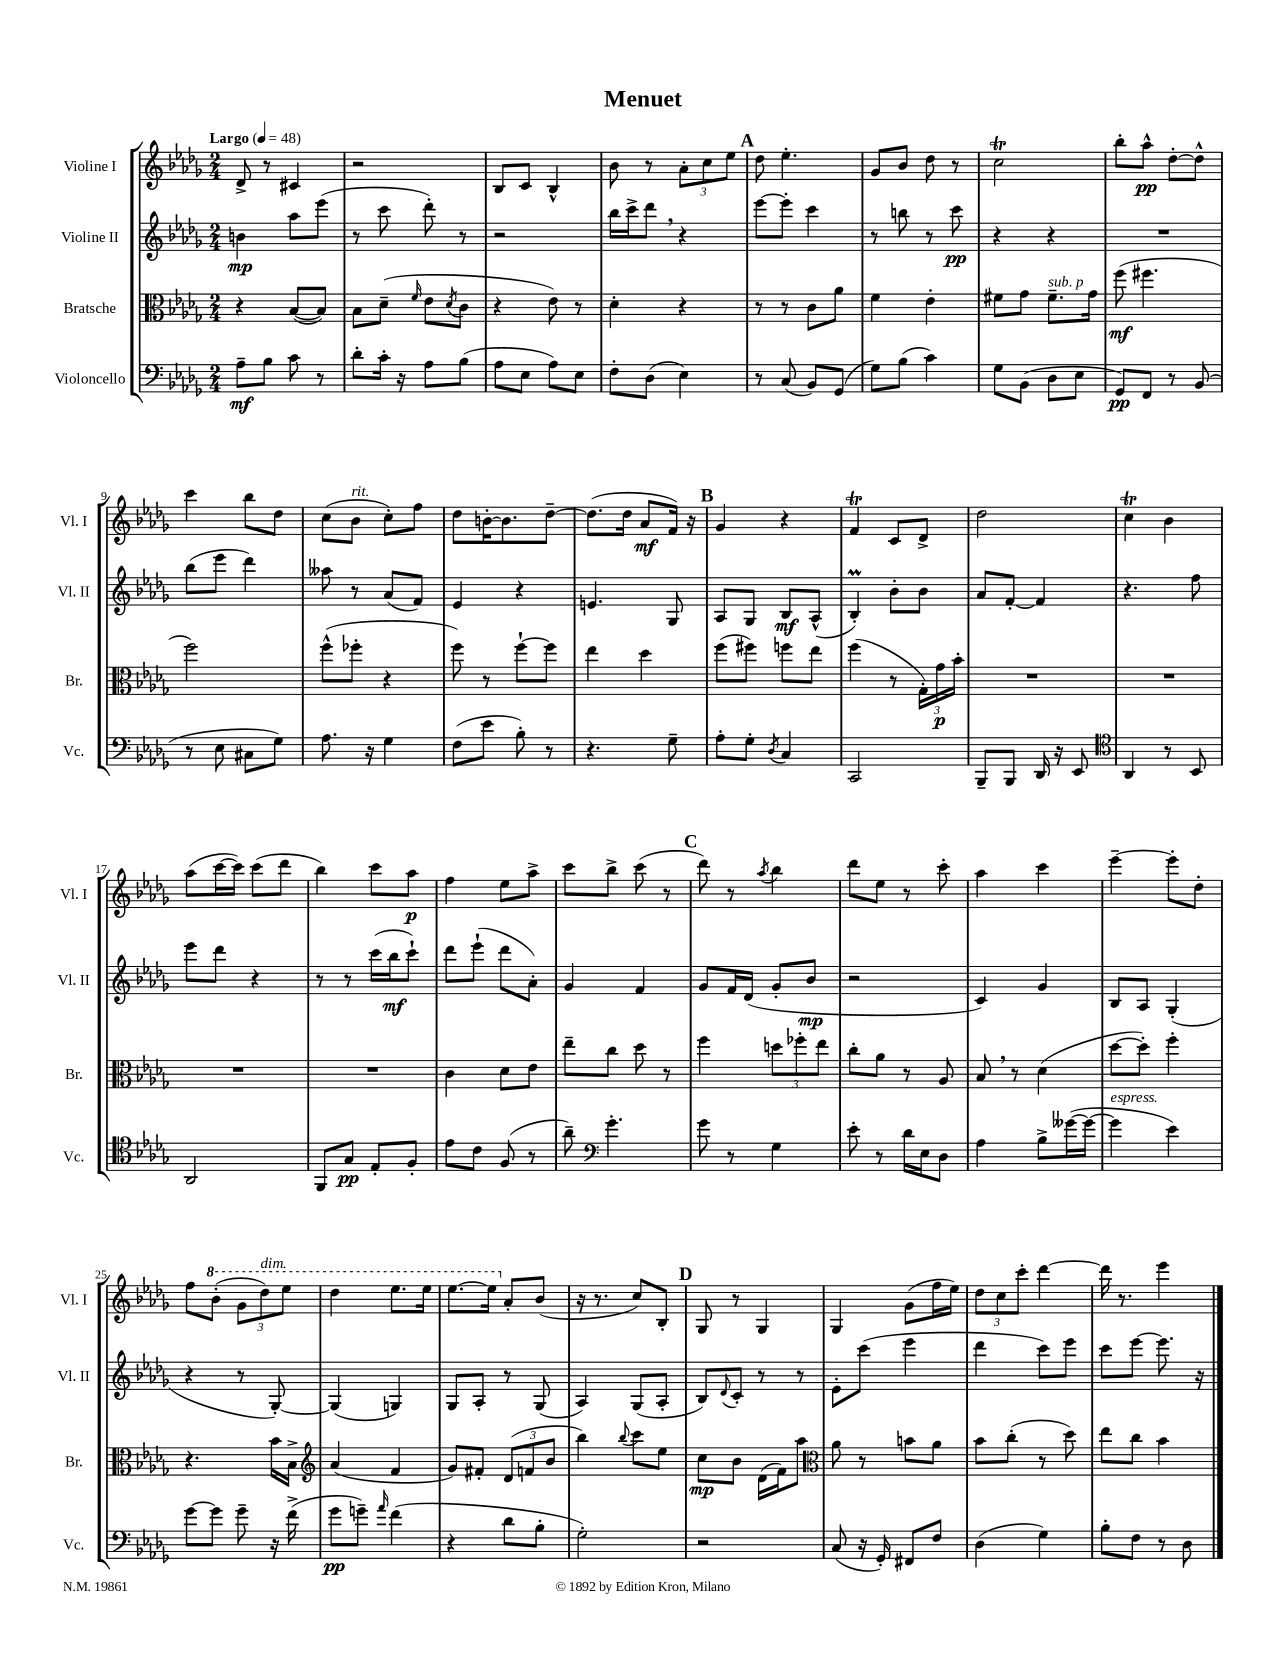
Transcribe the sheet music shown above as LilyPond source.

\header { title = "Menuet" }
<<
\new StaffGroup <<
\new Staff = "s0" \with { instrumentName = "Violine I" shortInstrumentName = "Vl. I" } {
    \clef treble \key des \major \numericTimeSignature \time 2/4 \tempo "Largo" 4 = 48
    des'8-> r8 cis'4 |
    r2 |
    bes8 c'8 bes4-^ |
    bes'8 r8 \tuplet 3/2 { aes'8-. c''8 ees''8 } |
    \mark \markup { \bold "A" } des''8 ees''4.-. |
    ges'8 bes'8 des''8 r8 |
    c''2\trill |
    bes''8-. aes''8-^\pp des''8~-. des''8-^ |
    c'''4 bes''8 des''8 |
    c''8( bes'8^\markup { \italic "rit." } c''8-.) f''8 |
    des''8 b'16~-. b'8. des''8~-- |
    des''8.( des''16 aes'8\mf f'16) r16 |
    \mark \markup { \bold "B" } ges'4 r4 |
    f'4\trill c'8 des'8-> |
    des''2 |
    c''4\trill bes'4 |
    aes''8( c'''16~ c'''16) c'''8( des'''8 |
    bes''4) c'''8 aes''8\p |
    f''4 ees''8 aes''8-> |
    c'''8 bes''8-> c'''8( r8 |
    \mark \markup { \bold "C" } des'''8) r8 \acciaccatura { aes''8 } bes''4 |
    des'''8 ees''8 r8 c'''8-. |
    aes''4 c'''4 |
    ees'''4~-- ees'''8-. des''8-. |
    f''8 \ottava #1 bes''8-.( \tuplet 3/2 { ges''8 des'''8^\markup { \italic "dim." }) ees'''8 } |
    des'''4 ees'''8. ees'''16 |
    ees'''8.~ ees'''16 \ottava #0 aes'8-. bes'8( |
    r16 r8. c''8) bes8-. |
    \mark \markup { \bold "D" } ges8 r8 ges4 |
    ges4 ges'8( f''16 ees''16) |
    \tuplet 3/2 { des''8 c''8 c'''8-. } des'''4~ |
    des'''16 r8. ees'''4 \bar "|." |
}
\new Staff = "s1" \with { instrumentName = "Violine II" shortInstrumentName = "Vl. II" } {
    \clef treble \key des \major \numericTimeSignature \time 2/4
    b'4\mp aes''8 ees'''8( |
    r8 c'''8 des'''8-.) r8 |
    r2 |
    bes''16 c'''16-> des'''8 \breathe r4 |
    \mark \markup { \bold "A" } ees'''8~ ees'''8-. c'''4 |
    r8 b''8 r8 c'''8\pp |
    r4 r4 |
    R2 |
    bes''8( ees'''8 des'''4) |
    aeses''8 r8 aes'8( f'8) |
    ees'4 r4 |
    e'4. ges8 |
    \mark \markup { \bold "B" } aes8 ges8 bes8\mf aes8-^( |
    bes4-.\prall) bes'8-. bes'8 |
    aes'8 f'8~-. f'4 |
    r4. f''8 |
    ees'''8 des'''8 r4 |
    r8 r8 c'''16( bes''16\mf c'''8-!) |
    des'''8 ees'''8-!( des'''8 aes'8-.) |
    ges'4 f'4 |
    \mark \markup { \bold "C" } ges'8 f'16 des'16( ges'8-. bes'8\mp |
    r2 |
    c'4) ges'4 |
    bes8 aes8 ges4-.( |
    r4 r8 ges8~-.) |
    ges4( g4) |
    ges8 aes8-. r8 ges8( |
    aes4) ges8( aes8-. |
    \mark \markup { \bold "D" } bes8) \appoggiatura { des'8 } c'8-. r8 r8 |
    ees'8-. c'''8( ees'''4 |
    des'''4 c'''8) ees'''8 |
    c'''8 ees'''8~ ees'''8. r16 \bar "|." |
}
\new Staff = "s2" \with { instrumentName = "Bratsche" shortInstrumentName = "Br." } {
    \clef alto \key des \major \numericTimeSignature \time 2/4
    r4 bes8~( bes8) |
    bes8 des'8--( \grace { f'16 } ees'8 \acciaccatura { des'8 } c'8 |
    r4 ees'8) r8 |
    des'4-. r4 |
    \mark \markup { \bold "A" } r8 r8 c'8 aes'8 |
    f'4 ees'4-. |
    fis'8 ges'8 fis'8.--^\markup { \italic "sub. p" } ges'16 |
    f''8\mf( fis''4. |
    f''2) |
    f''8-^( fes''8-. r4 |
    f''8) r8 f''8~-! f''8 |
    ees''4 des''4 |
    \mark \markup { \bold "B" } f''8( fis''8) f''8 ees''8 |
    f''4( r8 \tuplet 3/2 { ges16-.) ges'16\p bes'16-. } |
    R2 |
    R2 |
    R2 |
    R2 |
    c'4 des'8 ees'8 |
    ees''8-- c''8 des''8 r8 |
    \mark \markup { \bold "C" } f''4 \tuplet 3/2 { d''8 fes''8-. ees''8 } |
    c''8-. aes'8 r8 aes8 |
    bes8 \breathe r8 des'4( |
    des''8~ des''8-.) f''4-. |
    r4. bes'16 bes16-> |
    \clef treble aes'4( f'4 |
    ges'8) fis'8-. \tuplet 3/2 { des'8( f'8 bes'8 } |
    bes''4) \appoggiatura { bes''8 } c'''8 ees''8 |
    \mark \markup { \bold "D" } c''8\mp bes'8 des'16( f'16) aes''8 |
    \clef alto aes'8 r8 b'8 aes'8 |
    bes'8 c''8-.( r8 des''8) |
    ees''8 c''8 bes'4 \bar "|." |
}
\new Staff = "s3" \with { instrumentName = "Violoncello" shortInstrumentName = "Vc." } {
    \clef bass \key des \major \numericTimeSignature \time 2/4
    aes8--\mf bes8 c'8 r8 |
    des'8-. c'16-. r16 aes8 bes8( |
    aes8 ees8 aes8) ees8 |
    f8-. des8( ees4) |
    \mark \markup { \bold "A" } r8 c8( bes,8) ges,8( |
    ges8) bes8( c'4) |
    ges8 bes,8( des8 ees8 |
    ges,8\pp) f,8 r8 bes,8( |
    r8 ees8 cis8 ges8) |
    aes8. r16 ges4 |
    f8( ees'8 bes8-.) r8 |
    r4. ges8-- |
    \mark \markup { \bold "B" } aes8-. ges8-. \acciaccatura { des8 } c4 |
    c,2 |
    bes,,8-- bes,,8 des,16 r16 ees,8 |
    \clef tenor aes,4 r8 bes,8 |
    aes,2 |
    f,8 ges8\pp ees8-. f8-. |
    ees'8 c'8 f8( r8 |
    aes'8--) \clef bass ges'4.-. |
    \mark \markup { \bold "C" } ges'8 r8 ges4 |
    ees'8-. r8 des'16 ees16 des8 |
    aes4 bes8-> geses'16~( geses'16~ |
    geses'4^\markup { \italic "espress." } ees'4) |
    ges'8~ ges'8 ges'8-- r16 f'16->( |
    ges'8\pp g'8--) \grace { aes'16 } f'4( |
    r4 des'8 bes8-. |
    ges2-.) |
    \mark \markup { \bold "D" } r2 |
    c8( r16 ges,16-.) fis,8 f8 |
    des4( ges4) |
    bes8-. f8 r8 des8 \bar "|." |
}
>>
>>
